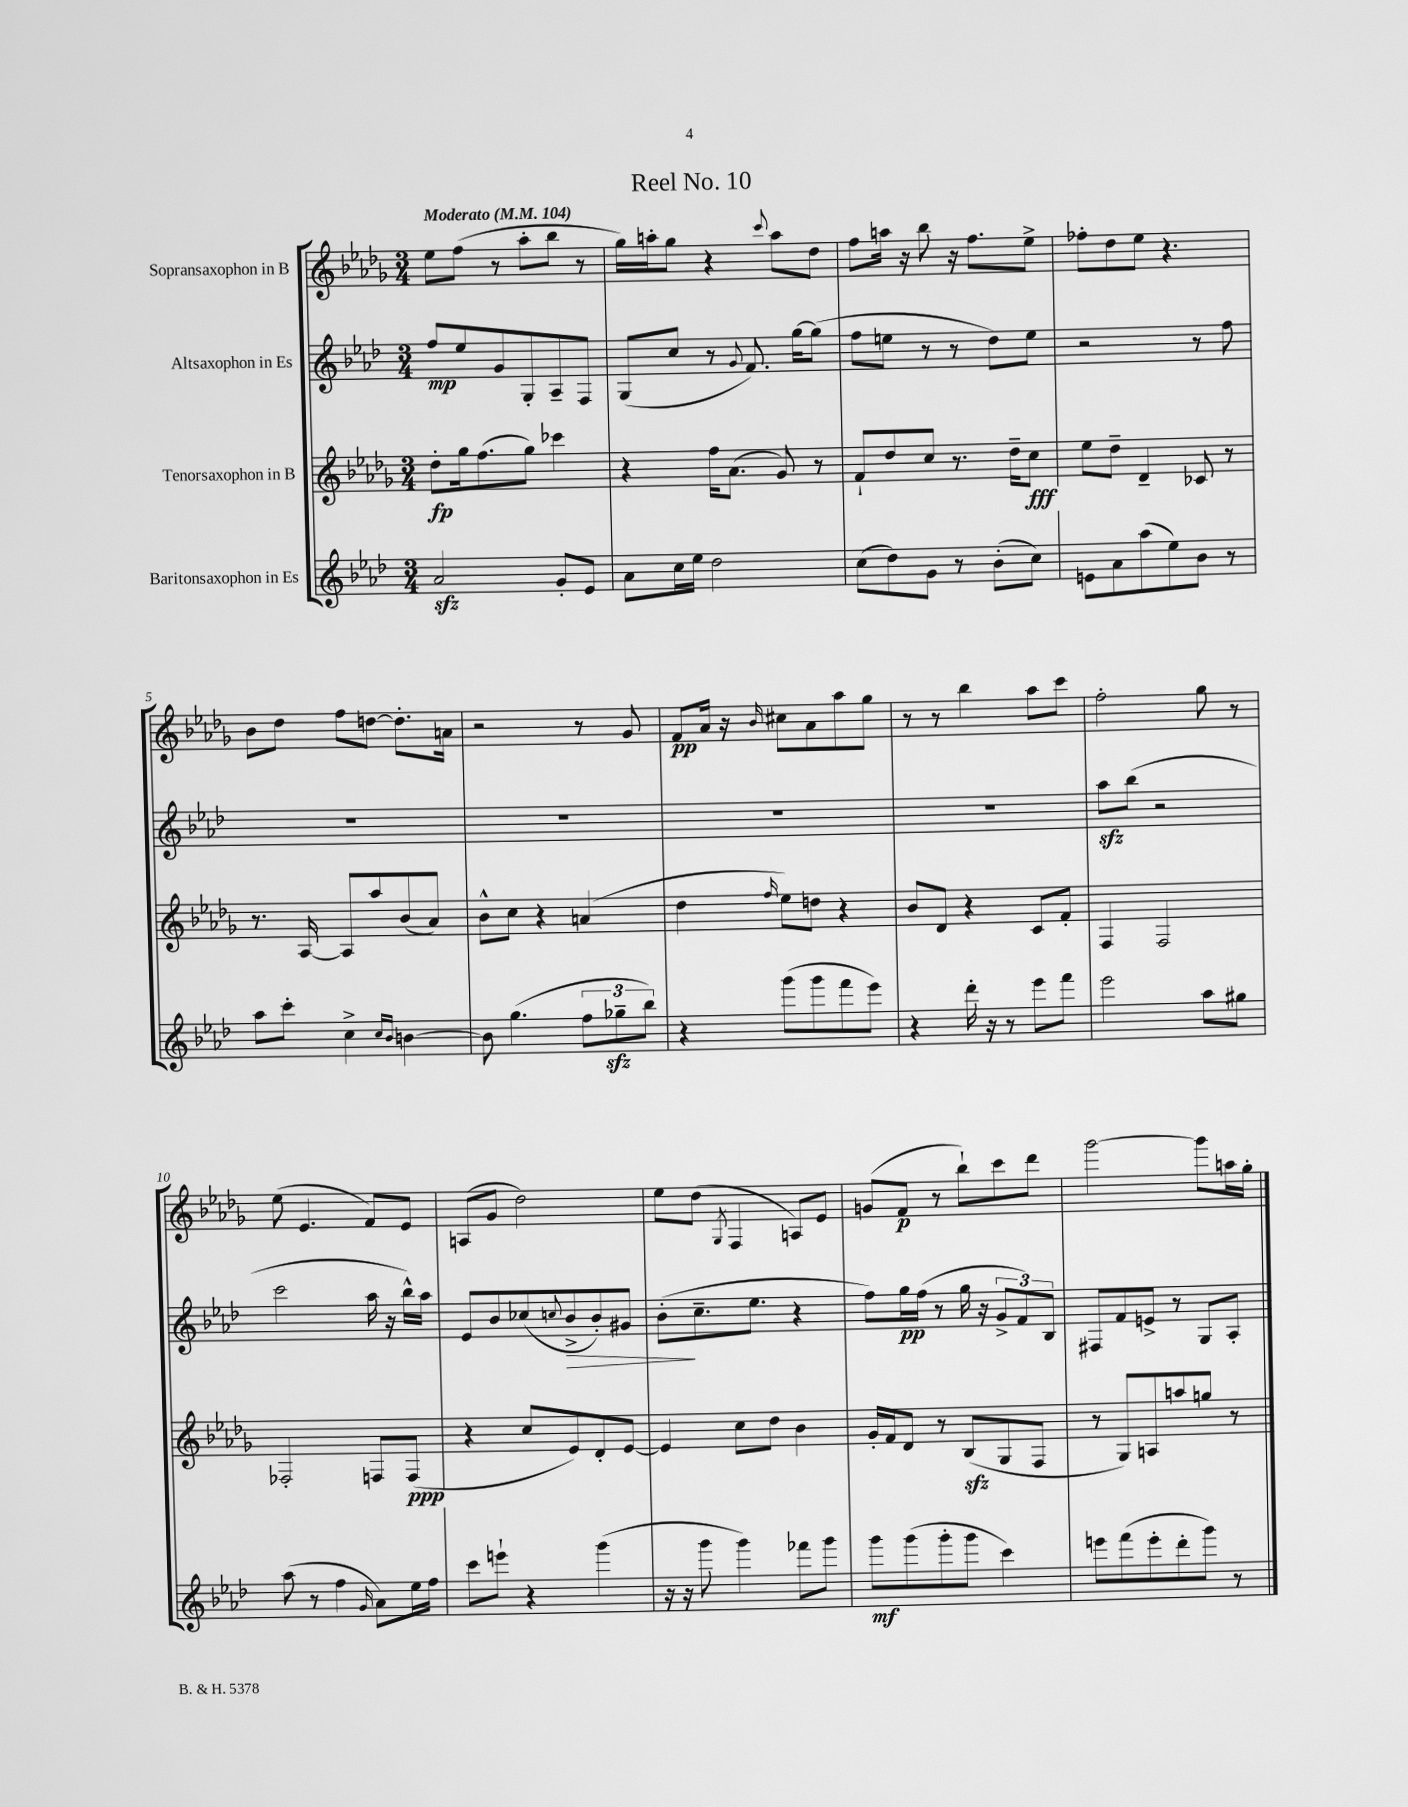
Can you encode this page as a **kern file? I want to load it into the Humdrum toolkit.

**kern	**dynam	**kern	**dynam	**kern	**dynam	**kern	**dynam
*part4	*part4	*part3	*part3	*part2	*part2	*part1	*part1
*staff4	*staff4	*staff3	*staff3	*staff2	*staff2	*staff1	*staff1
*I"Baritonsaxophon in Es	*	*I"Tenorsaxophon in B	*	*I"Altsaxophon in Es	*	*I"Sopransaxophon in B	*
*clefG2	*	*clefG2	*	*clefG2	*	*clefG2	*
*k[b-e-a-d-]	*	*k[b-e-a-d-g-]	*	*k[b-e-a-d-]	*	*k[b-e-a-d-g-]	*
*M3/4	*	*M3/4	*	*M3/4	*	*M3/4	*
*MM104	*	*MM104	*	*MM104	*	*MM104	*
=1	=1	=1	=1	=1	=1	=1	=1
!	!	!	!	!	!	!LO:TX:a:B:t=Moderato	!
2a-zz/	.	8dd-'\L	fp	8ff/L	mp	8ee-\L	.
.	.	16gg-\k	.	8ee-/	.	(8ff\J	.
.	.	(8.ff\	.	.	.	.	.
.	.	.	.	8g/	.	8r	.
.	.	8gg-\J)	.	8G'/	.	8aa-'\L	.
8g'/L	.	4ccc-X\	.	8A-~/	.	8bb-\J	.
8e-/J	.	.	.	8F/J	.	8r	.
=2	=2	=2	=2	=2	=2	=2	=2
8a-\L	.	4r	.	(8G/L	.	16gg-\LL)	.
.	.	.	.	.	.	16aan'\J	.
16cc\L	.	.	.	8cc/J	.	8gg-\J	.
16ee-\JJ	.	.	.	.	.	.	.
2dd-\	.	16ff\KL	.	8r	.	4r	.
.	.	(8.a-\J	.	.	.	.	.
.	.	.	.	8qqg/	.	.	.
.	.	.	.	8.f/)	.	.	.
.	.	.	.	.	.	8qqccc/	.
.	.	8g-/)	.	.	.	8aa\L	.
.	.	.	.	[16gg\KL	.	.	.
.	.	8r	.	(8gg\J]	.	8dd-\J	.
=3	=3	=3	=3	=3	=3	=3	=3
(8cc\L	.	8f`/L	.	8ff\L	.	8ff\L	.
8dd-\)	.	8dd-/	.	8een\J	.	16aan\Jk	.
.	.	.	.	.	.	16r	.
8g\J	.	8cc/J	.	8r	.	8bb-\	.
8r	.	8.r	.	8r	.	16r	.
.	.	.	.	.	.	8.ff\L	.
(8b-'\L	.	.	.	8dd-\L)	.	.	.
.	.	16dd-~\KL	.	.	.	.	.
8cc\J)	.	8cc\J	fff	8ee\J	.	8ee-^\J	.
=4	=4	=4	=4	=4	=4	=4	=4
8en\L	.	8ee-\L	.	2r	.	8ff-X'\L	.
8a-\	.	8dd-~\J	.	.	.	8dd-\	.
(8aa-\	.	4d-~/	.	.	.	8ee-\J	.
8ee-\)	.	.	.	.	.	4.r	.
8b-\J	.	8c-X/	.	8r	.	.	.
8r	.	8r	.	8ff\	.	.	.
!!LO:LB:g=z
=5	=5	=5	=5	=5	=5	=5	=5
8aa-\L	.	8.r	.	2.r	.	8b-\L	.
8ccc'\J	.	.	.	.	.	8dd-\J	.
.	.	[16A-/	.	.	.	.	.
4cc^\	.	8A-/L]	.	.	.	8ff\L	.
.	.	8aa-/	.	.	.	[8ddn\J	.
16qqcc/LL	.	.	.	.	.	.	.
16qqb-/JJ	.	.	.	.	.	.	.
[4bn\	.	(8b-/	.	.	.	8.dd'\L]	.
.	.	8a-/J)	.	.	.	.	.
.	.	.	.	.	.	16an\Jk	.
=6	=6	=6	=6	=6	=6	=6	=6
8b\]	.	8b-^^\L	.	2.r	.	2r	.
(4.gg\	.	8cc\J	.	.	.	.	.
.	.	4r	.	.	.	.	.
12ff\L	.	(4an/	.	.	.	8r	.
12gg-Xzz~\	.	.	.	.	.	.	.
.	.	.	.	.	.	8g-/	.
12bb-\J)	.	.	.	.	.	.	.
=7	=7	=7	=7	=7	=7	=7	=7
4r	.	4dd-\	.	2.r	.	8f/L	pp
.	.	.	.	.	.	16a-/Jk	.
.	.	.	.	.	.	16r	.
.	.	16qqff/	.	.	.	16qqb-/	.
(8ggg\L	.	8ee-\L)	.	.	.	8cc#X\L	.
8ggg\	.	8ddn\J	.	.	.	8a-\	.
8fff\	.	4r	.	.	.	8aa-\	.
8eee-\J)	.	.	.	.	.	8gg-\J	.
=8	=8	=8	=8	=8	=8	=8	=8
4r	.	8b-/L	.	2.r	.	8r	.
.	.	8d-/J	.	.	.	8r	.
16ddd-'\	.	4r	.	.	.	4bb-\	.
16r	.	.	.	.	.	.	.
8r	.	.	.	.	.	.	.
8eee-\L	.	8c/L	.	.	.	8aa-\L	.
8fff\J	.	8f'/J	.	.	.	8ccc\J	.
=9	=9	=9	=9	=9	=9	=9	=9
2eee-\	.	4F/	.	8aa-zz\L	.	2ff'\	.
.	.	.	.	(8bb-\J	.	.	.
.	.	2F/	.	2r	.	.	.
8aa-\L	.	.	.	.	.	8gg-\	.
8gg#X\J	.	.	.	.	.	8r	.
!!LO:LB:g=z
=10	=10	=10	=10	=10	=10	=10	=10
(8aa-\	.	2F-X'/	.	2ccc\	.	(8ee-\	.
8r	.	.	.	.	.	4.e-/	.
4ff\	.	.	.	.	.	.	.
16qqg/	.	.	.	.	.	.	.
8a-\L)	.	8Fn/L	.	16aa-\	.	8f/L)	.
.	.	.	.	16r	.	.	.
16ee-\L	.	(8F/J	ppp	16bb-^^\LL)	.	8e-/J	.
16ff\JJ	.	.	.	16aa-\JJ	.	.	.
=11	=11	=11	=11	=11	=11	=11	=11
8ccc\L	.	4r	.	8e-/L	.	(8An/L	.
8eeen`\J	.	.	.	8b-/	.	8g-/J	.
4r	.	8cc/L	.	(8cc-X/	.	2dd-\)	.
.	.	.	.	8qqccn/	.	.	.
!	!	!	!	!	!LO:HP:b	!	!
.	.	8e-/)	.	8b-^/	>	.	.
(4ggg\	.	8d-'/	.	8b-'/)	.	.	.
.	.	[8e-/J	.	8g#X/J	.	.	.
=12	=12	=12	=12	=12	=12	=12	=12
16r	.	4e-/]	.	(8b-'\L	.	8ee-\L	.
16r	.	.	.	.	.	.	.
8ggg\	.	.	.	8.cc~\	]	(8dd-\J	.
.	.	.	.	.	.	8qG-/	.
4ggg\)	.	8cc\L	.	.	.	4F/	.
.	.	.	.	8.ee-\J	.	.	.
.	.	8dd-\J	.	.	.	.	.
8fff-X\L	.	4b-\	.	4r	.	8An/L)	.
8ggg\J	.	.	.	.	.	8e-/J	.
=13	=13	=13	=13	=13	=13	=13	=13
8ggg\L	mf	16g-'/LL	.	8ff\L)	.	(8gn/L	.
.	.	16f/J	.	.	.	.	.
(8ggg\	.	8d-/J	.	16gg\L	pp	8f/J	p
.	.	.	.	(16ff\JJ	.	.	.
8ggg'\	.	8r	.	8r	.	8r	.
8ggg\J	.	(8B-zz/L	.	16gg\	.	8bb-`\L)	.
.	.	.	.	16r	.	.	.
4ccc\)	.	8G-/	.	12g^/L	.	8ccc\	.
.	.	.	.	12f/)	.	.	.
.	.	8F/J	.	.	.	8ddd-\J	.
.	.	.	.	12B-/J	.	.	.
=14	=14	=14	=14	=14	=14	=14	=14
8eeen\L	.	8r	.	8F#X/L	.	[2ggg-\	.
(8fff\	.	8G-/L)	.	8f/	.	.	.
8eee'\	.	8An/	.	8en^/J	.	.	.
8ddd-'\	.	8aan/	.	8r	.	.	.
8ggg\J)	.	8ggn/J	.	8G/L	.	8ggg-\L]	.
8r	.	8r	.	8A-'/J	.	16aan\L	.
.	.	.	.	.	.	16gg-'\JJ	.
==	==	==	==	==	==	==	==
*-	*-	*-	*-	*-	*-	*-	*-
